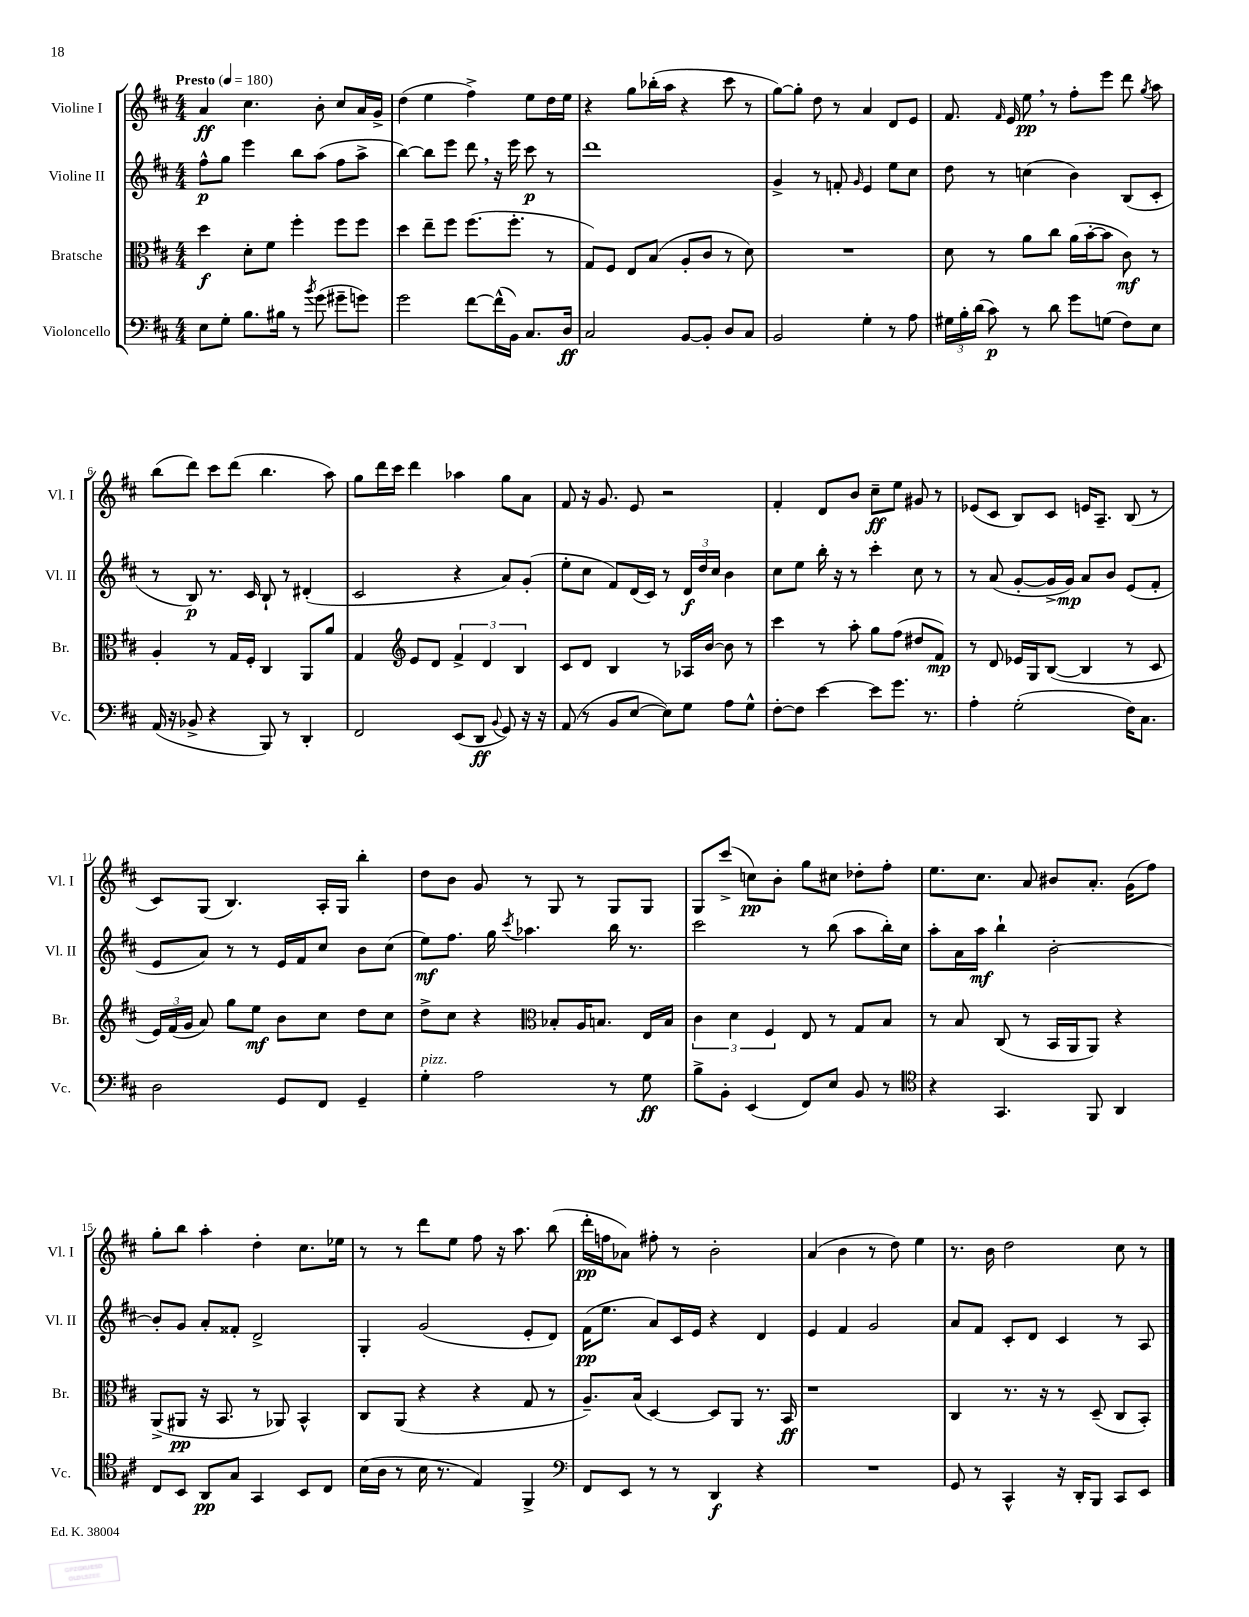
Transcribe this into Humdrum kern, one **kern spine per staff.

**kern	**kern	**kern	**kern
*staff4	*staff3	*staff2	*staff1
*clefF4	*clefC3	*clefG2	*clefG2
*k[f#c#]	*k[f#c#]	*k[f#c#]	*k[f#c#]
*M4/4	*M4/4	*M4/4	*M4/4
*MM180	*MM180	*MM180	*MM180
8E	4dd	8ff#^^	4a
8G'	.	8gg	.
8.B	8d'	4eee	4.cc#
.	8f#	.	.
16B#	.	.	.
8r	4ff#'	8bb	.
8qb	.	.	.
(8g	.	(8aa	8b'
8g#~	8ff#	8ff#	8cc#
8g)	8ff#	8aa^	16a
.	.	.	16g^
=	=	=	=
2g	4dd	[4bb)	(4dd
.	8ee~	8bb]	4ee
.	8ff#	8eee	.
[8f#	(8.ff#	8ddd	4ff#^)
(16f#^^]	.	16r	.
16BB)	8.ff#'	16eee	.
8.C#	.	8ccc#	8ee
.	8r	8r	16dd
16D	.	.	16ee
=	=	=	=
2C#	8G)	1ddd	4r
.	8F#	.	.
.	8E	.	8gg
.	(8B	.	(16bb-'
.	.	.	16aa
[8BB	8A'	.	4r
8BB']	8c#	.	.
8D	8r	.	8ccc#
8C#	8d)	.	8r
=	=	=	=
2BB	1r	4g^	[8gg)
.	.	.	8gg']
.	.	8r	8dd
.	.	8f'	8r
.	.	16qqg	.
4G'	.	4e	4a
8r	.	8ee	8d
8A	.	8cc#	8e
=	=	=	=
24G#	8d	8dd	8.f#
24B'	.	.	.
(24d	.	.	.
8c#)	8r	8r	.
.	.	.	16qqf#
.	.	.	16e
8r	8a	(4cc	8ee
8d	8cc#	.	8r
8g	(16a	4b)	8ff#'
.	[16b'	.	.
(8G	8b]	.	8eee
8F#)	8c#)	(8B	8ddd
.	.	.	8qgg
8E	8r	8c#'	8aa
=	=	=	=
(16AA	4A'	8r	(8bb
16r	.	.	.
8BB-^	.	8B)	8ddd)
4r	8r	8.r	8ccc#
.	16G	.	(8ddd
.	16F#'	16c#	.
8BBB)	4C#	8B`	4.bb
8r	.	8r	.
4DD'	8AA	(4d#'	.
.	8a	.	8aa)
=	=	=	=
2FF#	4G	2c#	8gg
.	.	.	16ddd
.	.	.	16ccc#
*	*clefG2	*	*
.	8e	.	4ddd
.	8d	.	.
(8EE	6f#^	4r	4aa-
8DD	.	.	.
.	6d	.	.
8qqBB	.	.	.
8GG)	.	8a)	8gg
.	6B	.	.
16r	.	(8g'	8a
16r	.	.	.
=	=	=	=
(8AA	8c#	8ee'	8f#
8r	8d	8cc#	16r
.	.	.	8.g
8BB	4B	8f#)	.
[8E	.	(16d	8e
.	.	16c#)	.
8E])	8r	8r	2r
8G	16A-	24d	.
.	.	24dd	.
.	[16b	.	.
.	.	24cc#	.
8A	8b]	4b	.
8G^^	8r	.	.
=	=	=	=
[8F#'	4ccc#	8cc#	4f#'
8F#]	.	8ee	.
[4e	8r	16bb'	8d
.	.	16r	.
.	8aa'	8r	8b
8e]	8gg	4ccc#'	8cc#~
8.g	(8ff#	.	8ee
.	8dd#	8cc#	8g#
8.r	.	.	.
.	8f#)	8r	8r
=	=	=	=
4A'	8r	8r	(8e-
.	8d	(8a	8c#
(2G'	16e-	[8g'	8B)
.	16G	.	.
.	([8B	16g^]	8c#
.	.	16g)	.
.	4B]	8a	16e
.	.	.	8.A~
.	.	8b	.
16F#)	8r	(8e	(8B
8.C#	.	.	.
.	8c#	8f#'	8r
=	=	=	=
2D	24e)	8e	8c#)
.	(24f#	.	.
.	24g	.	.
.	8a)	8a)	(8G
.	8gg	8r	4.B)
.	8ee	8r	.
8GG	8b	16e	.
.	.	16f#	.
8FF#	8cc#	8cc#	16A'
.	.	.	16G
4GG~	8dd	8b	4bb'
.	8cc#	(8cc#	.
=	=	=	=
4G'	8dd^	8ee)	8dd
.	8cc#	8.ff#	8b
2A	4r	.	8g
.	.	16gg	.
.	.	8qccc#	.
.	.	4.aa-	8r
*	*clefC3	*	*
.	8B-'	.	8G
.	16A	.	8r
.	8.B	.	.
8r	.	16bb	8G
.	.	8.r	.
8G	16E	.	8G
.	16B	.	.
=	=	=	=
8B^	6c#	2ccc#	8G
8BB'	.	.	(8ccc#^
.	6d	.	.
(4EE	.	.	8cc)
.	6F#	.	.
.	.	.	8b'
8FF#)	8E	8r	8gg
8E	8r	(8bb	8cc#
8BB	8G	8aa	8dd-'
8r	8B	16bb')	8ff#'
.	.	16cc#	.
=	=	=	=
*clefC4	*	*	*
4r	8r	8aa'	8.ee
.	8B	16a	.
.	.	16aa	8.cc#
4.GG	(8C#	4bb`	.
.	8r	.	8a
.	16BB	[2b'	8b#
.	16AA	.	.
8FF#	8AA)	.	8.a'
4AA	4r	.	.
.	.	.	(16g
.	.	.	8ff#)
=	=	=	=
8C#	(8AA^	8b']	8gg'
8BB	8AA#	8g	8bb
8AA	16r	8a'	4aa'
.	8.BB	.	.
8G	.	8f##'	.
4GG	8r	2d^	4dd'
.	8AA-)	.	.
8BB	4BB^^	.	8.cc#
8C#	.	.	.
.	.	.	16ee-
=	=	=	=
(16B	8C#	4G'	8r
16A	.	.	.
8r	(8AA	.	8r
16B	4r	(2g	8ddd
8.r	.	.	.
.	.	.	8ee
4E)	4r	.	8ff#
.	.	.	16r
.	.	.	8.aa
4FF#^	8G	8e'	.
.	8r	8d)	(8bb
=	=	=	=
*clefF4	*	*	*
8FF#	8.A~)	(16f#	16ddd'
.	.	8.ee	16ff
8EE	.	.	8a-)
.	(16B	.	.
8r	[4D)	8a)	8ff#'
8r	.	16c#	8r
.	.	16e	.
4DD	8D]	4r	2b'
.	8AA	.	.
4r	8.r	4d	.
.	16BB	.	.
=	=	=	=
1r	1r	4e	(4a
.	.	4f#	4b
.	.	2g	8r
.	.	.	8dd)
.	.	.	4ee
=	=	=	=
8GG	4C#	8a	8.r
8r	.	8f#	.
.	.	.	16b
4CC#^^	8.r	8c#'	2dd
.	.	8d	.
.	16r	.	.
16r	8r	4c#	.
16DD'	.	.	.
8BBB	(8D~	.	.
8CC#	8C#	8r	8cc#
8EE	8BB')	8A	8r
==	==	==	==
*-	*-	*-	*-
